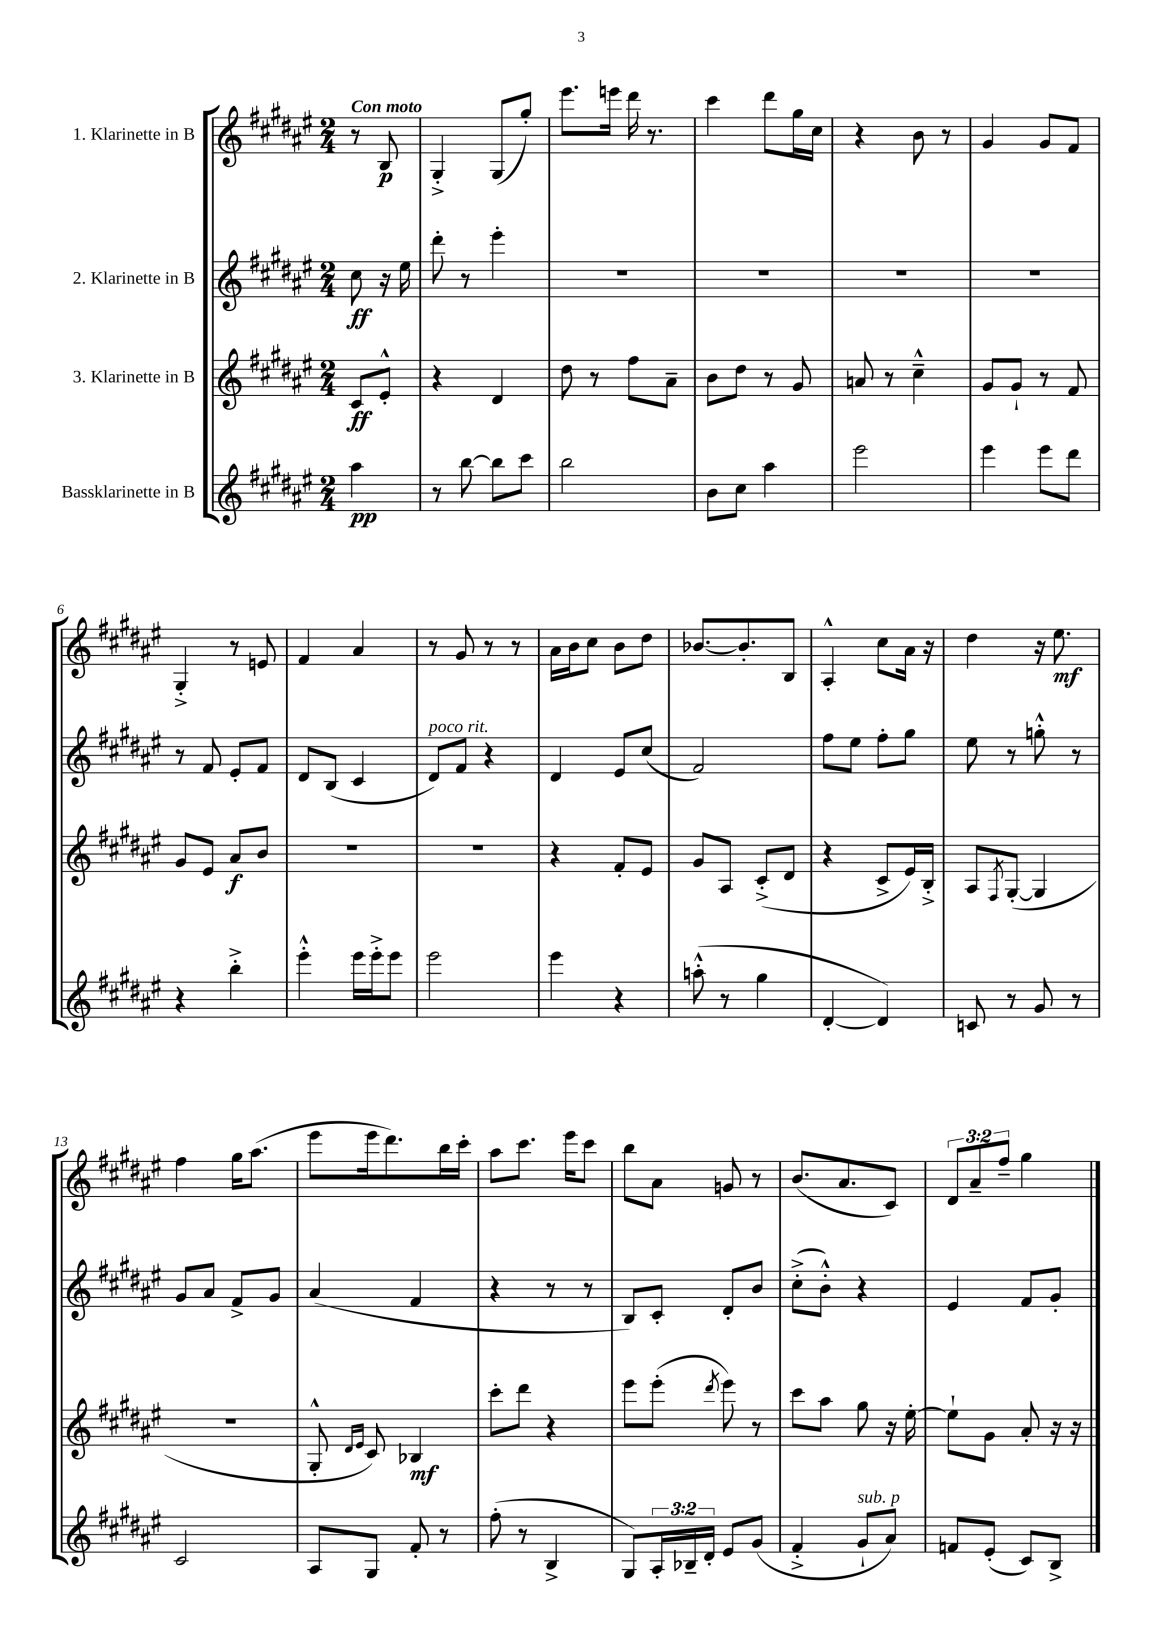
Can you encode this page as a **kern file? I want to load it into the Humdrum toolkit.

**kern	**dynam	**kern	**dynam	**kern	**dynam	**kern	**dynam
*part4	*part4	*part3	*part3	*part2	*part2	*part1	*part1
*staff4	*staff4	*staff3	*staff3	*staff2	*staff2	*staff1	*staff1
*I"Bassklarinette in B	*	*I"3. Klarinette in B	*	*I"2. Klarinette in B	*	*I"1. Klarinette in B	*
*clefG2	*	*clefG2	*	*clefG2	*	*clefG2	*
*k[f#c#g#d#a#e#]	*	*k[f#c#g#d#a#e#]	*	*k[f#c#g#d#a#e#]	*	*k[f#c#g#d#a#e#]	*
*M2/4	*	*M2/4	*	*M2/4	*	*M2/4	*
=	=	=	=	=	=	=	=
!	!	!	!	!	!	!LO:TX:a:B:t=Con moto	!
4aa#\	pp	8c#/L	ff	8cc#\	ff	8r	.
.	.	8e#'^^/J	.	16r	.	8B/	p
.	.	.	.	16ee#\	.	.	.
=1	=1	=1	=1	=1	=1	=1	=1
8r	.	4r	.	8ddd#'\	.	4G#'^/	.
[8bb\	.	.	.	8r	.	.	.
8bb\L]	.	4d#/	.	4eee#'\	.	(8G#/L	.
8ccc#\J	.	.	.	.	.	8gg#'/J)	.
=2	=2	=2	=2	=2	=2	=2	=2
2bb\	.	8dd#\	.	2r	.	8.eee#\L	.
.	.	8r	.	.	.	.	.
.	.	.	.	.	.	16eeen\Jk	.
.	.	8ff#\L	.	.	.	16ddd#\	.
.	.	.	.	.	.	8.r	.
.	.	8a#~\J	.	.	.	.	.
=3	=3	=3	=3	=3	=3	=3	=3
8b\L	.	8b\L	.	2r	.	4ccc#\	.
8cc#\J	.	8dd#\J	.	.	.	.	.
4aa#\	.	8r	.	.	.	8ddd#\L	.
.	.	8g#/	.	.	.	16gg#\L	.
.	.	.	.	.	.	16cc#\JJ	.
=4	=4	=4	=4	=4	=4	=4	=4
2eee#\	.	8an/	.	2r	.	4r	.
.	.	8r	.	.	.	.	.
.	.	4cc#~^^\	.	.	.	8b\	.
.	.	.	.	.	.	8r	.
=5	=5	=5	=5	=5	=5	=5	=5
4eee#\	.	8g#/L	.	2r	.	4g#/	.
.	.	8g#`/J	.	.	.	.	.
8eee#\L	.	8r	.	.	.	8g#/L	.
8ddd#\J	.	8f#/	.	.	.	8f#/J	.
!!LO:LB:g=z
=6	=6	=6	=6	=6	=6	=6	=6
4r	.	8g#/L	.	8r	.	4G#'^/	.
.	.	8e#/J	.	8f#/	.	.	.
4bb'^\	.	8a#/L	f	8e#'/L	.	8r	.
.	.	8b/J	.	8f#/J	.	8en/	.
=7	=7	=7	=7	=7	=7	=7	=7
4eee#'^^\	.	2r	.	8d#/L	.	4f#/	.
.	.	.	.	(8B/J	.	.	.
16eee#\LL	.	.	.	4c#/	.	4a#/	.
16eee#'^\J	.	.	.	.	.	.	.
8eee#\J	.	.	.	.	.	.	.
=8	=8	=8	=8	=8	=8	=8	=8
!	!	!	!	!LO:TX:a:i:t=poco rit.	!	!	!
2eee#\	.	2r	.	8d#/L)	.	8r	.
.	.	.	.	8f#/J	.	8g#/	.
.	.	.	.	4r	.	8r	.
.	.	.	.	.	.	8r	.
=9	=9	=9	=9	=9	=9	=9	=9
4eee#\	.	4r	.	4d#/	.	16a#\LL	.
.	.	.	.	.	.	16b\J	.
.	.	.	.	.	.	8cc#\J	.
4r	.	8f#'/L	.	8e#/L	.	8b\L	.
.	.	8e#/J	.	(8cc#/J	.	8dd#\J	.
=10	=10	=10	=10	=10	=10	=10	=10
(8aan'^^\	.	8g#/L	.	2f#/)	.	[8.b-X/L	.
8r	.	8A#/J	.	.	.	.	.
.	.	.	.	.	.	8.b-'/]	.
4gg#\	.	(8c#'^/L	.	.	.	.	.
.	.	8d#/J	.	.	.	8B/J	.
=11	=11	=11	=11	=11	=11	=11	=11
[4d#'/	.	4r	.	8ff#\L	.	4A#'^^/	.
.	.	.	.	8ee#\J	.	.	.
4d#/])	.	8c#^/L	.	8ff#'\L	.	8cc#\L	.
.	.	16e#/L)	.	8gg#\J	.	16a#\Jk	.
.	.	16B'^/JJ	.	.	.	16r	.
=12	=12	=12	=12	=12	=12	=12	=12
8cn/	.	8A#/L	.	8ee#\	.	4dd#\	.
.	.	8qF#/	.	.	.	.	.
8r	.	([8G#'/J	.	8r	.	.	.
8g#/	.	4G#/]	.	8ggn'^^\	.	16r	.
.	.	.	.	.	.	8.ee#\	mf
8r	.	.	.	8r	.	.	.
!!LO:LB:g=z
=13	=13	=13	=13	=13	=13	=13	=13
2c#/	.	2r	.	8g#/L	.	4ff#\	.
.	.	.	.	8a#/J	.	.	.
.	.	.	.	8f#^/L	.	16gg#\KL	.
.	.	.	.	.	.	(8.aa#\J	.
.	.	.	.	8g#/J	.	.	.
=14	=14	=14	=14	=14	=14	=14	=14
8A#/L	.	8G#'^^/	.	(4a#/	.	8eee#\L	.
.	.	16qqd#/LL	.	.	.	.	.
.	.	16qqe#/JJ	.	.	.	.	.
8G#/J	.	8c#/)	.	.	.	16eee#\k	.
.	.	.	.	.	.	8.ddd#\)	.
8f#'/	.	4B-X/	mf	4f#/	.	.	.
8r	.	.	.	.	.	16bb\L	.
.	.	.	.	.	.	16ccc#'\JJ	.
=15	=15	=15	=15	=15	=15	=15	=15
(8ff#'\	.	8ccc#'\L	.	4r	.	8aa#\L	.
8r	.	8ddd#\J	.	.	.	8.ccc#\J	.
4B^/	.	4r	.	8r	.	.	.
.	.	.	.	.	.	16eee#\KL	.
.	.	.	.	8r	.	8ccc#\J	.
=16	=16	=16	=16	=16	=16	=16	=16
8G#/L)	.	8eee#\L	.	8B/L)	.	8bb\L	.
24A#'/L	.	(8eee#'\J	.	8c#'/J	.	8a#\J	.
24B-X~/	.	.	.	.	.	.	.
24d#'/JJ	.	.	.	.	.	.	.
.	.	8qddd#/	.	.	.	.	.
8e#/L	.	8eee#\)	.	8d#'/L	.	8gn/	.
(8g#/J	.	8r	.	8b/J	.	8r	.
=17	=17	=17	=17	=17	=17	=17	=17
4f#'^/	.	8ccc#\L	.	(8cc#'^\L	.	(8.b/L	.
.	.	8aa#\J	.	8b'^^\J)	.	.	.
.	.	.	.	.	.	8.a#/	.
!LO:TX:a:i:t=sub. p	!	!	!	!	!	!	!
8g#`/L	.	8gg#\	.	4r	.	.	.
8a#/J)	.	16r	.	.	.	8c#/J)	.
.	.	[16ee#'\	.	.	.	.	.
=18	=18	=18	=18	=18	=18	=18	=18
8fn/L	.	8ee#`\L]	.	4e#/	.	12d#/L	.
.	.	.	.	.	.	12a#~/	.
(8e#'/J	.	8g#\J	.	.	.	.	.
.	.	.	.	.	.	12ff#~/J	.
8c#/L)	.	8a#'/	.	8f#/L	.	4gg#\	.
8B^/J	.	16r	.	8g#'/J	.	.	.
.	.	16r	.	.	.	.	.
==	==	==	==	==	==	==	==
*-	*-	*-	*-	*-	*-	*-	*-
